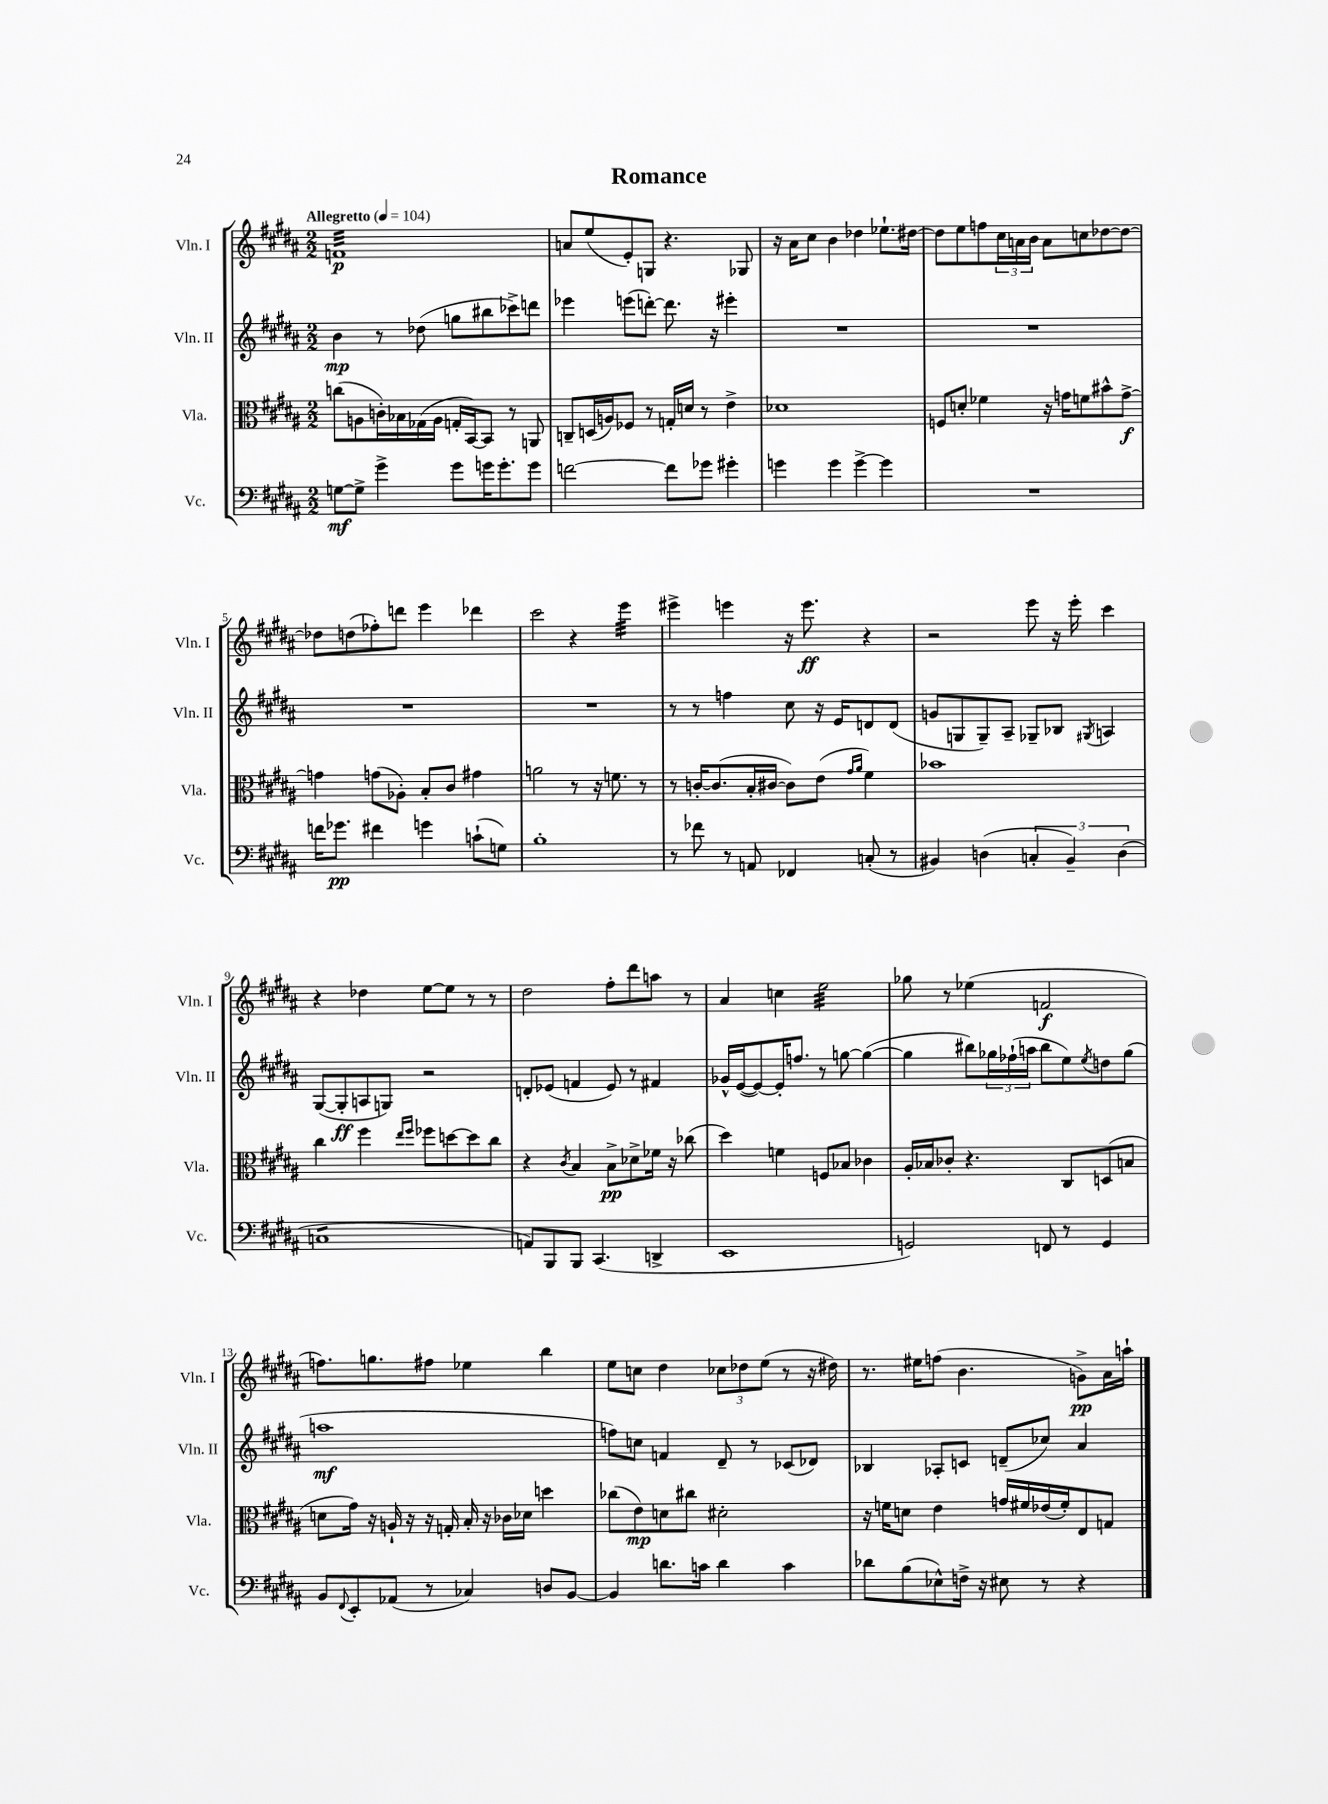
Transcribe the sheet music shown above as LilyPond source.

\header { title = "Romance" }
<<
\new StaffGroup <<
\new Staff = "s0" \with { instrumentName = "Vln. I" shortInstrumentName = "Vln. I" } {
    \clef treble \key b \major \numericTimeSignature \time 2/2 \tempo "Allegretto" 4 = 104
    f'1:32\p |
    a'8 e''8( e'8-.) g8 r4. ges8 |
    r16 ais'16 cis''8 b'4 des''4 ees''8.-! dis''16~ |
    dis''8 e''8 f''8 \tuplet 3/2 { cis''16 a'16 b'16 } a'8 c''8 des''8~ des''8~ |
    des''8 d''8( fes''8-.) d'''8 e'''4 des'''4 |
    cis'''2 r4 e'''4:32 |
    eis'''4-> e'''4 r16 e'''8.\ff r4 |
    r2 e'''8 r16 e'''16-. cis'''4 |
    r4 des''4 e''8~ e''8 r8 r8 |
    dis''2 fis''8-. dis'''8 a''8 r8 |
    ais'4 c''4 e''2:32 |
    ges''8 r8 ees''4( f'2\f |
    f''8.) g''8. fis''8 ees''4 b''4 |
    e''8 c''8 dis''4 \tuplet 3/2 { ces''8 des''8 e''8( } r8 r16 dis''16) |
    r8. eis''16 f''8( b'4. g'8->\pp) ais'16 a''16-! \bar "|." |
}
\new Staff = "s1" \with { instrumentName = "Vln. II" shortInstrumentName = "Vln. II" } {
    \clef treble \key b \major \numericTimeSignature \time 2/2
    b'4\mp r8 des''8( g''8 bis''8 ces'''8->) d'''8 |
    ees'''4 e'''8( d'''8~-.) d'''8. r16 eis'''4-. |
    R1 |
    R1 |
    R1 |
    R1 |
    r8 r8 f''4 cis''8 r16 e'16 d'8 d'8( |
    g'8 g8 g8--) ais8-- ges8-- bes8 \acciaccatura { gis8 } a4 |
    gis8~( gis8-.\ff a8 g8) r2 |
    d'8-. ees'8( f'4 ees'8) r8 fis'4 |
    ges'16-^ e'16~( e'8~) e'16-. f''8. r8 g''8~ g''4~( |
    g''4 bis''8) \tuplet 3/2 { ges''16 fes''16-!( a''16 } bis''8 e''8) \acciaccatura { e''8 } d''8 ges''8( |
    a''1\mf |
    f''8) c''8 f'4 dis'8-- r8 ces'8( des'8) |
    bes4 aes8-. c'8 d'8--( ces''8) ais'4 \bar "|." |
}
\new Staff = "s2" \with { instrumentName = "Vla." shortInstrumentName = "Vla." } {
    \clef alto \key b \major \numericTimeSignature \time 2/2
    c''8( a8 c'16-.) bes16 ges16( a16 g16-. b,16~) b,8 r8 a,8 |
    c8-- d16( a16) fes8 r8 g16-. d'16 r8 e'4-> |
    des'1 |
    f8 d'8-. fes'4 r16 g'16 f'8 bis'8-^ g'8~->\f |
    g'4 g'8( aes8-.) b8-. cis'8 gis'4 |
    a'2 r8 r16 f'8. r8 |
    r8 c'16~-. c'8.( b16-. cis'16~ cis'8) e'8( \grace { gis'16 ais'16 } fis'4) |
    bes'1 |
    cis''4 fis''4 \grace { e''16 fis''16 } fes''8 d''8~ d''8 cis''8 |
    r4 \acciaccatura { cis'8 } b4 b8->\pp des'8-> fes'16 r16 ces''8( |
    dis''4) f'4 f8 bes8 ces'4 |
    ais16-. bes16 ces'8-. r4. cis8 d8( b8 |
    d'8 gis'16) r16 a16-! r16 r16 g16-. b16-. r16 ces'16 des'16 d''4 |
    ces''8( e'8\mp) d'8 cis''8 dis'2-. |
    r16 f'16 d'8 e'4 g'16 fis'16 ees'16( fis'16-.) e8 g8 \bar "|." |
}
\new Staff = "s3" \with { instrumentName = "Vc." shortInstrumentName = "Vc." } {
    \clef bass \key b \major \numericTimeSignature \time 2/2
    g8~\mf g8-> gis'4-> gis'8 g'16 g'8.-. g'8 |
    f'2~ f'8 ges'8 gis'4-. |
    g'4 g'4 g'4~-> g'4 |
    R1 |
    f'16 ges'8.\pp fis'4 g'4 c'8-!( g8) |
    b1-. |
    r8 fes'8 r8 a,8 fes,4 c8-.( r8 |
    bis,4) d4( \tuplet 3/2 { c4-. bis,4--) d4( } |
    c1:8 |
    a,8) b,,8 b,,8 cis,4.( d,4-> |
    e,1 |
    g,2) f,8 r8 g,4 |
    b,8 \appoggiatura { fis,8 } e,8-. aes,8( r8 ces4) d8 b,8~ |
    b,4 d'8. c'16 d'4 c'4 |
    des'8 b8( ees8-^) f16-> r16 eis8 r8 r4 \bar "|." |
}
>>
>>
